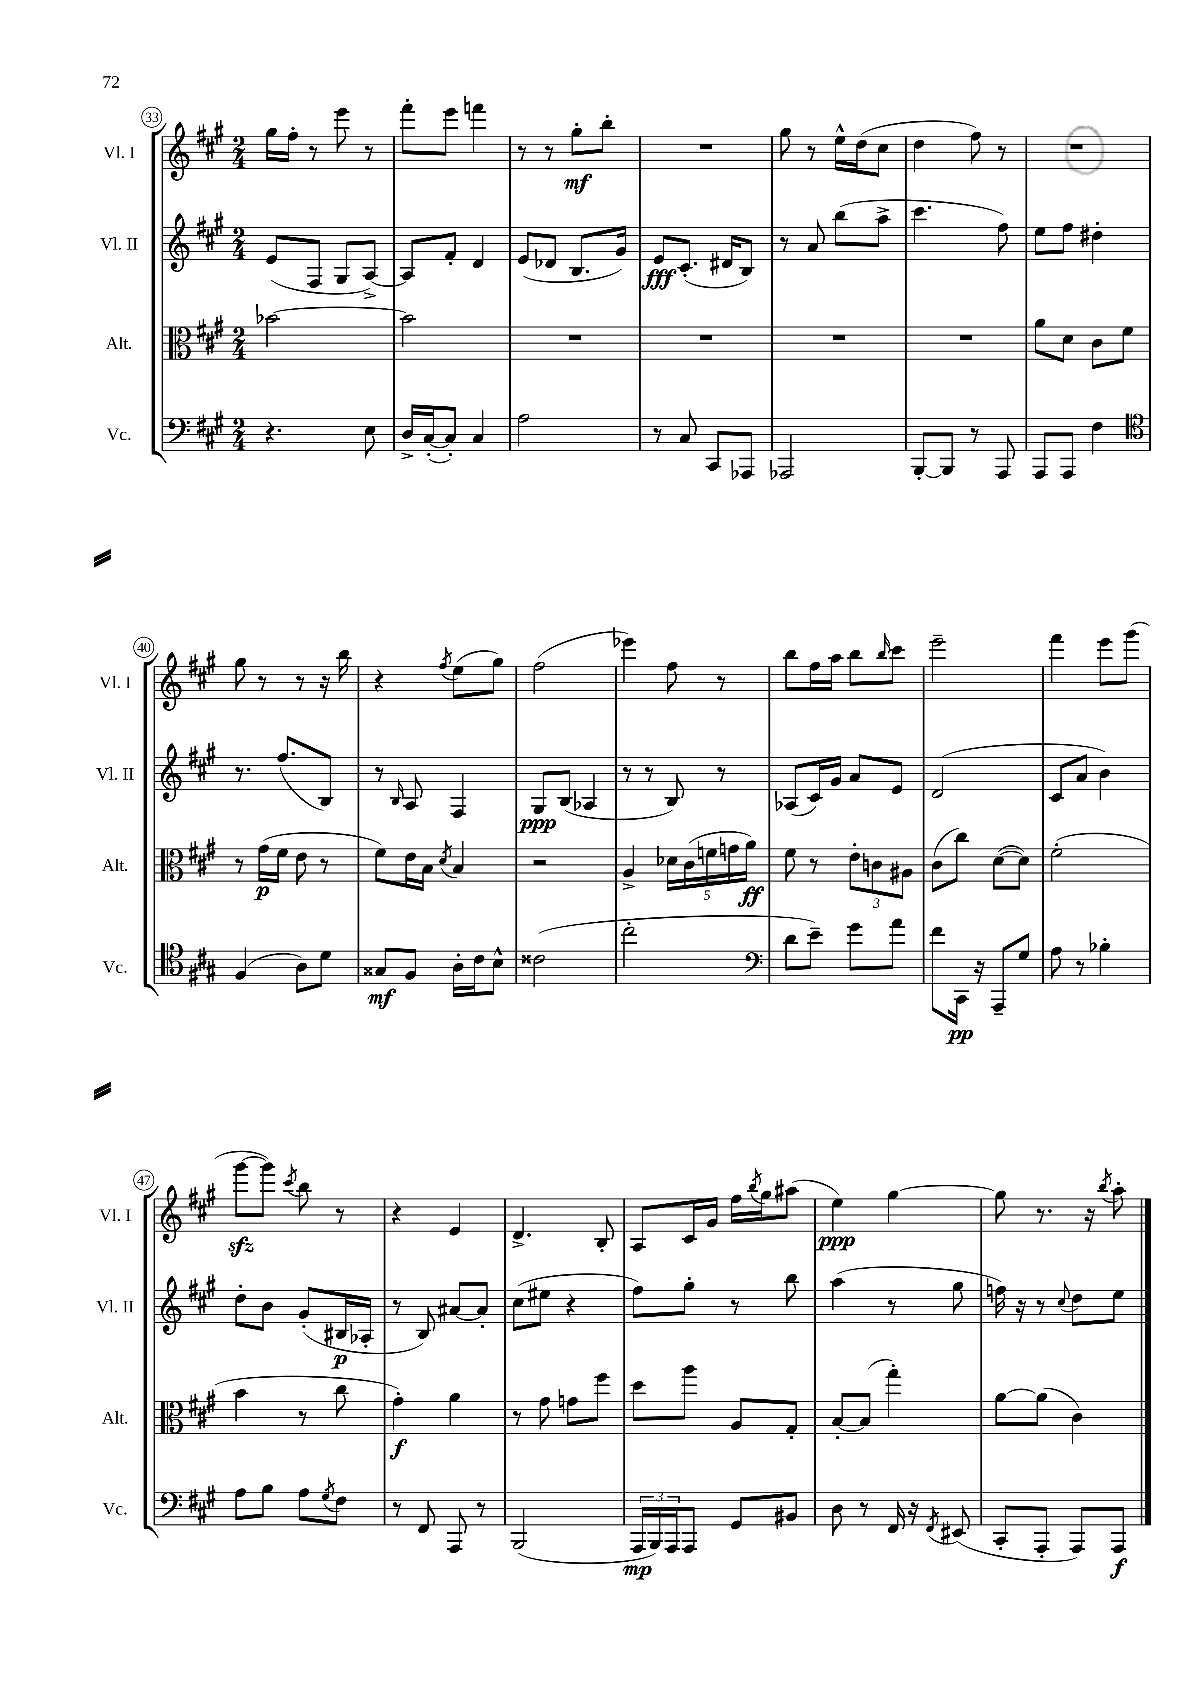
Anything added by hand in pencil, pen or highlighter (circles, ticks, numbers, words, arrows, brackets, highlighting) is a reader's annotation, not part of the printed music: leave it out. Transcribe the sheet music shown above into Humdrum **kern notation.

**kern	**dynam	**kern	**dynam	**kern	**dynam	**kern	**dynam
*part4	*part4	*part3	*part3	*part2	*part2	*part1	*part1
*staff4	*staff4	*staff3	*staff3	*staff2	*staff2	*staff1	*staff1
*I"Vc.	*	*I"Alt.	*	*I"Vl. II	*	*I"Vl. I	*
*I'Vc.	*	*I'Alt.	*	*I'Vl. II	*	*I'Vl. I	*
*clefF4	*	*clefC3	*	*clefG2	*	*clefG2	*
*k[f#c#g#]	*	*k[f#c#g#]	*	*k[f#c#g#]	*	*k[f#c#g#]	*
*M2/4	*	*M2/4	*	*M2/4	*	*M2/4	*
=33	=33	=33	=33	=33	=33	=33	=33
4.r	.	[2b-X\	.	(8e/L	.	16gg#\LL	.
.	.	.	.	.	.	16ff#'\JJ	.
.	.	.	.	8F#/J	.	8r	.
.	.	.	.	8G#/L	.	8eee\	.
8E\	.	.	.	[8A^/J)	.	8r	.
=34	=34	=34	=34	=34	=34	=34	=34
16D^/LL	.	2b-\]	.	8A/L]	.	8fff#'\L	.
([16C#'/J	.	.	.	.	.	.	.
8C#'/J])	.	.	.	8f#'/J	.	8eee\J	.
4C#/	.	.	.	4d/	.	4fffn\	.
=35	=35	=35	=35	=35	=35	=35	=35
2A\	.	2r	.	(8e/L	.	8r	.
.	.	.	.	8d-X/J	.	8r	.
.	.	.	.	8.B/L	.	8gg#'\L	mf
.	.	.	.	.	.	8bb'\J	.
.	.	.	.	16g#/Jk)	.	.	.
=36	=36	=36	=36	=36	=36	=36	=36
8r	.	2r	.	8e/L	fff	2r	.
8C#/	.	.	.	(8.c#'/J	.	.	.
8CC#/L	.	.	.	.	.	.	.
.	.	.	.	16d#X/KL	.	.	.
8AAA-X/J	.	.	.	8B/J)	.	.	.
=37	=37	=37	=37	=37	=37	=37	=37
2AAA-X/	.	2r	.	8r	.	8gg#\	.
.	.	.	.	8a/	.	8r	.
.	.	.	.	(8bb\L	.	16ee^^\LL	.
.	.	.	.	.	.	(16dd\J	.
.	.	.	.	8aa^\J	.	8cc#\J	.
=38	=38	=38	=38	=38	=38	=38	=38
[8BBB'/L	.	2r	.	4.ccc#\	.	4dd\	.
8BBB/J]	.	.	.	.	.	.	.
8r	.	.	.	.	.	8ff#\)	.
8AAA/	.	.	.	8ff#\)	.	8r	.
=39	=39	=39	=39	=39	=39	=39	=39
8AAA/L	.	8a\L	.	8ee\L	.	2r	.
8AAA/J	.	8d\J	.	8ff#\J	.	.	.
4F#\	.	8c#\L	.	4dd#X'\	.	.	.
.	.	8f#\J	.	.	.	.	.
!!LO:LB:g=z
=40	=40	=40	=40	=40	=40	=40	=40
*clefC4	*	*	*	*	*	*	*
(4F#/	.	8r	.	8.r	.	8gg#\	.
.	.	(16g#\LL	p	.	.	8r	.
.	.	16f#\JJ	.	(8.ff#/L	.	.	.
8A\L)	.	8e\	.	.	.	8r	.
8d\J	.	8r	.	8B/J)	.	16r	.
.	.	.	.	.	.	16bb\	.
=41	=41	=41	=41	=41	=41	=41	=41
8G##X/L	mf	8f#\L)	.	8r	.	4r	.
.	.	.	.	16qqB/	.	.	.
8F#/J	.	16e\L	.	8A/	.	.	.
.	.	16B\JJ	.	.	.	.	.
.	.	8qd/	.	.	.	8qff#/	.
16A'\LL	.	4B/	.	4F#/	.	(8ee\L	.
16c#\J	.	.	.	.	.	.	.
8B^^\J	.	.	.	.	.	8gg#\J)	.
=42	=42	=42	=42	=42	=42	=42	=42
(2c##X\	.	2r	.	8G#/L	ppp	(2ff#\	.
.	.	.	.	(8B/J	.	.	.
.	.	.	.	4A-X/	.	.	.
=43	=43	=43	=43	=43	=43	=43	=43
2cc#'\	.	4A^/	.	8r	.	4eee-X\)	.
.	.	.	.	8r	.	.	.
.	.	20d-X\LL	.	8B/)	.	8ff#\	.
.	.	(20c#\	.	.	.	.	.
.	.	20fn\	.	.	.	.	.
.	.	.	.	8r	.	8r	.
.	.	20gn\	.	.	.	.	.
.	.	20a\JJ)	ff	.	.	.	.
=44	=44	=44	=44	=44	=44	=44	=44
*clefF4	*	*	*	*	*	*	*
8d\L	.	8f#\	.	(8A-X/L	.	8bb\L	.
8e~\J)	.	8r	.	16c#/L)	.	16ff#\L	.
.	.	.	.	16g#/JJ	.	16aa\JJ	.
8g#\L	.	12e'\L	.	8a/L	.	8bb\L	.
.	.	12cn\	.	.	.	.	.
.	.	.	.	.	.	16qqbb/	.
8a\J	.	.	.	8e/J	.	8ccc#\J	.
.	.	12A#X\J	.	.	.	.	.
=45	=45	=45	=45	=45	=45	=45	=45
8f#\L	.	(8c#\L	.	(2d/	.	2eee~\	.
16CC#\Jk	pp	8cc#\J)	.	.	.	.	.
16r	.	.	.	.	.	.	.
8AAA~/L	.	([8d\L	.	.	.	.	.
8G#/J	.	8d\J])	.	.	.	.	.
=46	=46	=46	=46	=46	=46	=46	=46
8A\	.	(2f#'\	.	8c#/L	.	4fff#\	.
8r	.	.	.	8a/J	.	.	.
4B-X'\	.	.	.	4b\)	.	8eee\L	.
.	.	.	.	.	.	(8ggg#\J	.
!!LO:LB:g=z
=47	=47	=47	=47	=47	=47	=47	=47
8A\L	.	4b\	.	8dd'\L	.	[8ggg#zz\L	.
8B\J	.	.	.	8b\J	.	8ggg#\J])	.
.	.	.	.	.	.	8qccc#/	.
8A\L	.	8r	.	(8g#'/L	.	8bb\	.
8qG#/	.	.	.	.	.	.	.
8F#\J	.	8cc#\	.	16B#X/L	p	8r	.
.	.	.	.	16A-X'/JJ	.	.	.
=48	=48	=48	=48	=48	=48	=48	=48
8r	.	4g#'\)	f	8r	.	4r	.
8FF#/	.	.	.	8B/)	.	.	.
8AAA/	.	4a\	.	[8a#X/L	.	4e/	.
8r	.	.	.	8a#'/J]	.	.	.
=49	=49	=49	=49	=49	=49	=49	=49
(2BBB/	.	8r	.	(8cc#\L	.	4.d^/	.
.	.	8g#\	.	8ee#X\J	.	.	.
.	.	8gn\L	.	4r	.	.	.
.	.	8ff#\J	.	.	.	8B'/	.
=50	=50	=50	=50	=50	=50	=50	=50
24AAA/LL	mp	8dd\L	.	8ff#\L)	.	8A/L	.
24BBB/)	.	.	.	.	.	.	.
24AAA/J	.	.	.	.	.	.	.
8AAA/J	.	8aa\J	.	8gg#'\J	.	16c#/L	.
.	.	.	.	.	.	16g#/JJ	.
8GG#/L	.	8A/L	.	8r	.	16ff#\LL	.
.	.	.	.	.	.	8qbb/	.
.	.	.	.	.	.	16gg#\J	.
8BB#X/J	.	8G#'/J	.	8bb\	.	(8aa#X\J	.
=51	=51	=51	=51	=51	=51	=51	=51
8D\	.	[8B'/L	.	(4aa\	.	4ee\)	ppp
8r	.	(8B/J]	.	.	.	.	.
16FF#/	.	4gg#'\)	.	8r	.	[4gg#\	.
16r	.	.	.	.	.	.	.
8qFF#/	.	.	.	.	.	.	.
(8EE#X/	.	.	.	8gg#\	.	.	.
=52	=52	=52	=52	=52	=52	=52	=52
8CC#'/L	.	[8a\L	.	16ffn\)	.	8gg#\]	.
.	.	.	.	16r	.	.	.
8AAA'/J	.	(8a\J]	.	8r	.	8.r	.
.	.	.	.	8qqcc#/	.	.	.
8AAA/L)	.	4c#\)	.	8dd\L	.	.	.
.	.	.	.	.	.	16r	.
.	.	.	.	.	.	8qbb/	.
8AAA/J	f	.	.	8ee\J	.	8aa'\	.
==	==	==	==	==	==	==	==
*-	*-	*-	*-	*-	*-	*-	*-
